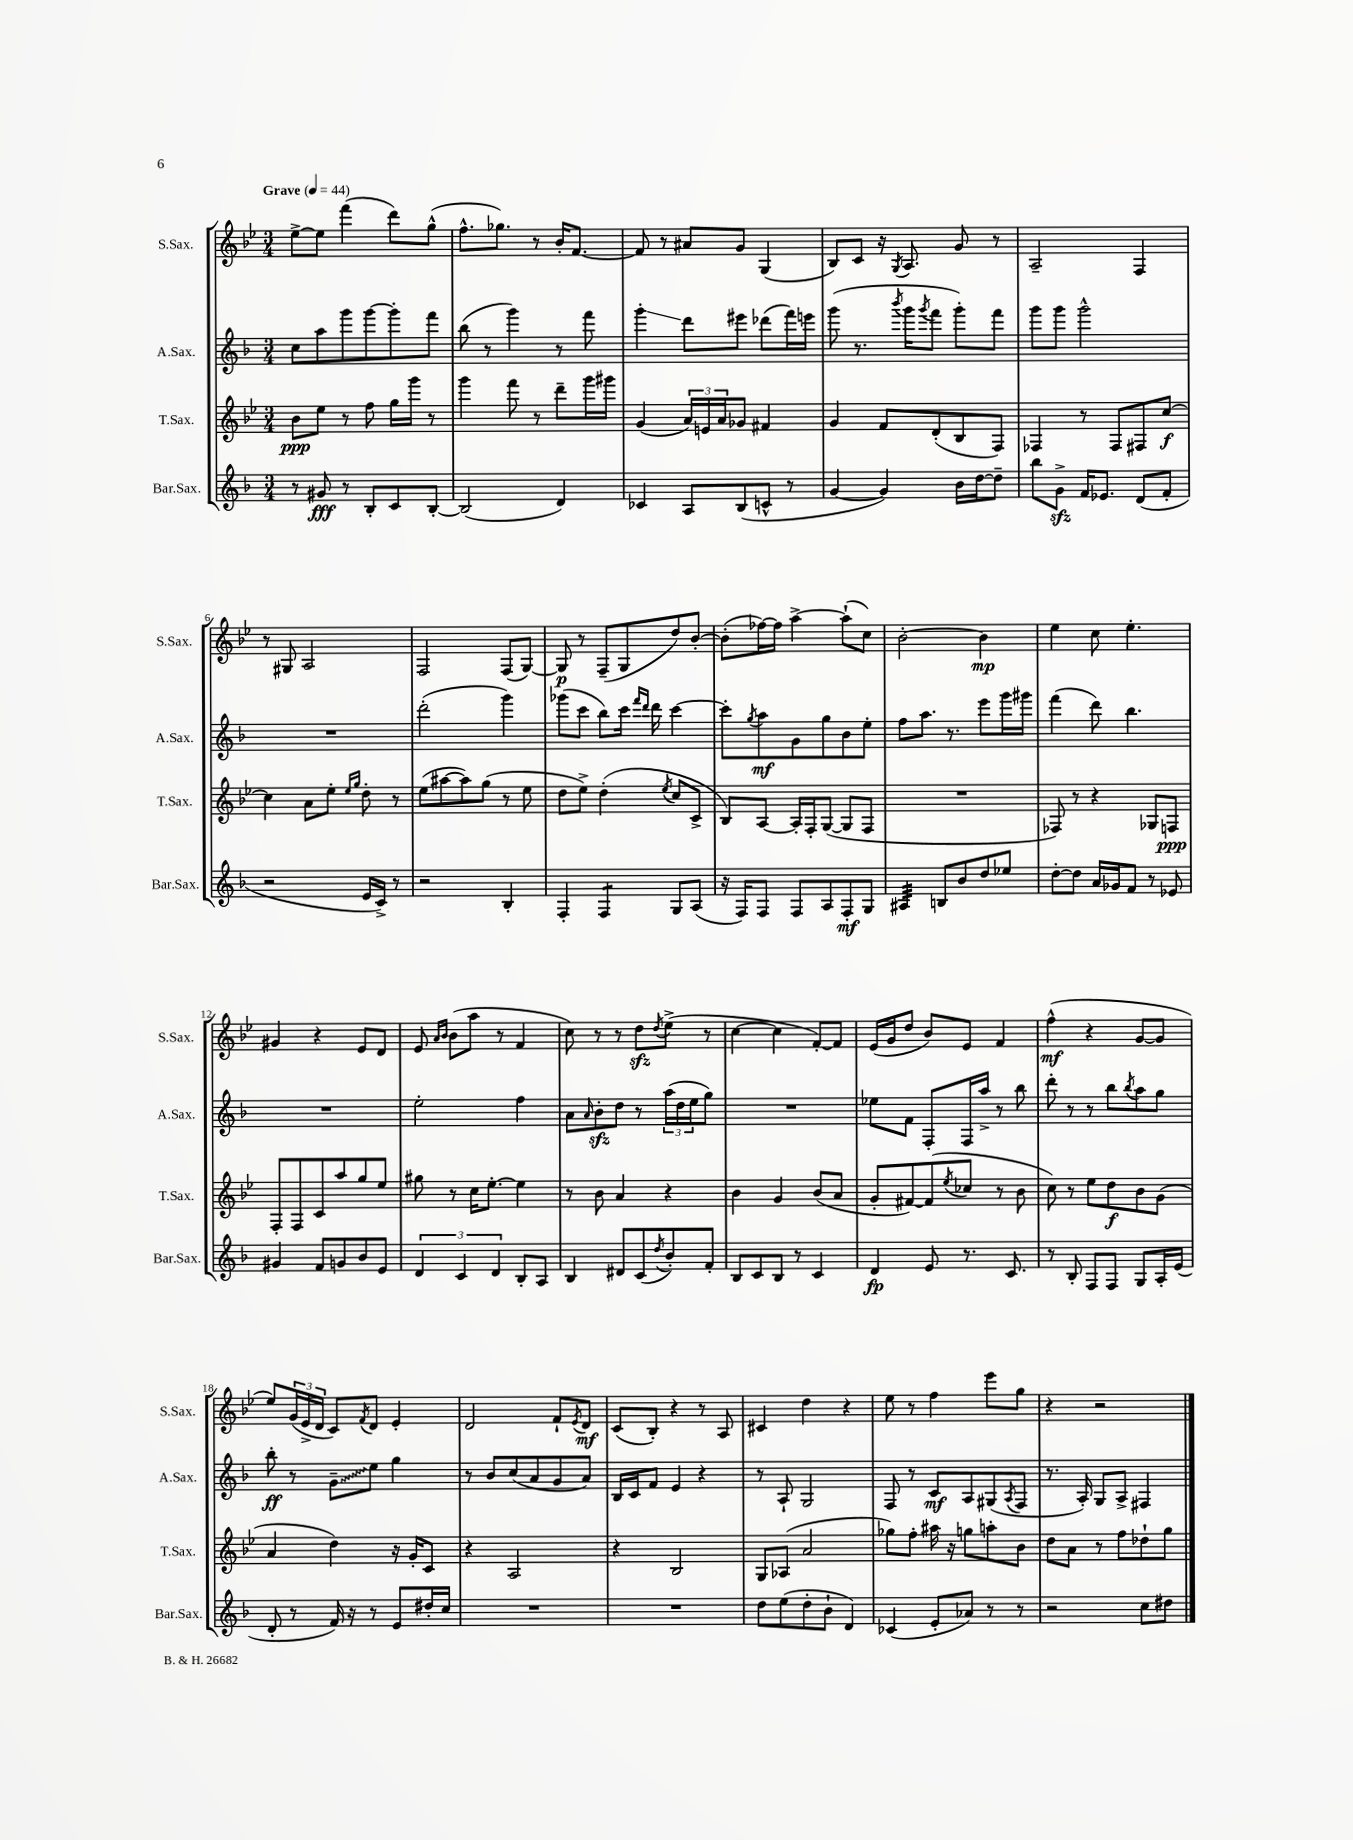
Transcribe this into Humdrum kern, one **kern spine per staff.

**kern	**kern	**kern	**kern
*staff4	*staff3	*staff2	*staff1
*clefG2	*clefG2	*clefG2	*clefG2
*k[b-]	*k[b-e-]	*k[b-]	*k[b-e-]
*M3/4	*M3/4	*M3/4	*M3/4
*MM44	*MM44	*MM44	*MM44
8r	8b-	8cc	[8ee-^
8g#	8ee-	8aa	8ee-]
8r	8r	8ggg	(4fff
8B-'	8ff	[8ggg	.
8c	16gg	8ggg']	8ddd)
.	16ggg	.	.
[8B-'	8r	8fff	(8gg^^
=	=	=	=
(2B-]	4ggg	(8bb-	8.ff^^
.	.	8r	.
.	.	.	8.gg-)
.	8fff	4ggg)	.
.	8r	.	8r
4d)	8ddd~	8r	16b-'
.	.	.	[8.f
.	16ggg	8fff	.
.	16ggg#	.	.
=	=	=	=
4c-	(4g	4ggg'	8f]
.	.	.	8r
8A	24a)	8ddd	8a#
.	24e	.	.
.	24a	.	.
(8B-	8g-	8eee#	8g
8c^^	4f#	(8ddd-	(4G
8r	.	16fff)	.
.	.	16eee	.
=	=	=	=
[4g	4g	(8ggg	8B-)
.	.	8.r	8c
4g])	8f	.	16r
.	.	8qbbb-	8qG
.	.	16ggg	8.A
.	.	8qggg	.
.	(8d'	8fff	.
16b-	8B-	8ggg')	8g
[16dd	.	.	.
8dd~]	8F)	8fff	8r
=	=	=	=
8bb-	4F-	8ggg	2A~
8g^	.	8ggg	.
16f	8r	2ggg^^	.
8.e-	.	.	.
.	8F-	.	.
(8d	8F#	.	4F
8f'	[8cc	.	.
=	=	=	=
2r	4cc]	2.r	8r
.	.	.	8G#
.	8a	.	2A
.	8ee-'	.	.
.	16qqee-	.	.
.	16qqgg	.	.
16e	8dd'	.	.
16c^)	.	.	.
8r	8r	.	.
=	=	=	=
2r	(8ee-	(2ddd'	2F
.	[8aa#	.	.
.	8aa#])	.	.
.	(8gg	.	.
4B-'	8r	4ggg)	(8F
.	8ee-	.	[8G)
=	=	=	=
4F'	8dd	(8ggg-	8G]
.	8ee-^)	8ccc	8r
4F	(4dd'	8bb-)	(8F~
.	.	16ccc	8G
.	.	16qqfff	.
.	.	16qqddd	.
.	.	16ddd	.
.	8qee-	.	.
8G	8cc	[4ccc	8dd)
(8A	8c^	.	[8b-'
=	=	=	=
16r	8B-)	8ccc']	(8b-']
16F)	.	.	.
.	.	8qgg	.
8F	[8A	8aa	[16ff-)
.	.	.	16ff-]
8F	16A']	8g	[4aa^
.	16F'	.	.
8A	([8G	8gg	.
8F'	8G]	8b-	(8aa`]
8G	8F	8ee'	8cc)
=	=	=	=
4A#	2.r	8ff	[2b-'
.	.	8.aa	.
8B	.	.	.
.	.	8.r	.
8b-	.	.	.
8dd	.	8eee	4b-]
8ee-	.	16ggg	.
.	.	16ggg#	.
=	=	=	=
[8dd'	8F-)	(4fff	4ee-
8dd]	8r	.	.
16a	4r	8ddd)	8cc
16g-	.	.	.
8f	.	4.bb-	4.ee-'
8r	8G-	.	.
8e-	8F	.	.
=	=	=	=
4g#	8F'	2.r	4g#
.	8F	.	.
8f	8c	.	4r
8g	8aa	.	.
8b-	8gg	.	8e-
8e	8ee-	.	8d
=	=	=	=
6d	8gg#	2ee'	8e-
.	.	.	16qqa
.	.	.	16qqb-
.	8r	.	(8b-
6c	.	.	.
.	16cc	.	8aa
.	[8.ee-'	.	.
6d	.	.	.
.	.	.	8r
8B-'	4ee-]	4ff	4f
8A	.	.	.
=	=	=	=
4B-	8r	8a	8cc)
.	.	16qqa	.
.	8b-	8b-'	8r
8d#	4a	8dd	8r
(8c	.	8r	8dd
8qdd	.	.	8qdd
8b-')	4r	(24aa	(8ee-^
.	.	24dd	.
.	.	24ee	.
8f'	.	8gg)	8r
=	=	=	=
8B-	4b-	2.r	[4cc
8c	.	.	.
8B-	4g	.	4cc]
8r	.	.	.
4c	(8b-	.	[8f')
.	8a	.	8f]
=	=	=	=
4d	8g'	8ee-	(16e-
.	.	.	16g
.	[8f#)	8f	8dd
8e	(8f#]	8F'	8b-)
.	8qee-	.	.
8.r	8cc-	16F	8e-
.	.	16aa^	.
.	8r	8r	4f
8.c	.	.	.
.	8b-	8bb-	.
=	=	=	=
8r	8cc)	8ddd'	(4ff^^
8B-'	8r	8r	.
8F	8ee-	8r	4r
8F	8dd	8bb-	.
.	.	8qbb-	.
8G	8b-	8aa	[8g
16A'	(8g	8gg	8g]
(16e	.	.	.
=	=	=	=
8d'	4a	8bb-'	8ee-)
8r	.	8r	(24g
.	.	.	24e-^
.	.	.	24d
16f)	4dd)	8g~	8c)
16r	.	.	.
.	.	.	8qf
8r	.	8ee	8d
8e	16r	4gg	4e-'
.	16g'	.	.
16dd#'	8c	.	.
16cc	.	.	.
=	=	=	=
2.r	4r	8r	2d
.	.	8b-	.
.	2A	(8cc	.
.	.	8a	.
.	.	8g	8f`
.	.	.	8qe-
.	.	8a)	8d
=	=	=	=
2.r	4r	16B-	(8c
.	.	16c	.
.	.	8f	8B-')
.	2B-	4e	4r
.	.	4r	8r
.	.	.	8A
=	=	=	=
8dd	8G	8r	4c#
(8ee	(8A-	8A`	.
8dd'	2a	2G	4dd
8b-`	.	.	.
4d)	.	.	4r
=	=	=	=
(4c-	8gg-)	8F	8ee-
.	8ff'	8r	8r
8e'	16aa#	8c	4ff
.	16r	.	.
8a-)	8gg	8A	.
8r	8aa'	(8G#	8eee-
.	.	8qA	.
8r	8b-	8F	8gg
=	=	=	=
2r	8dd	8.r	4r
.	8a	.	.
.	.	16A')	.
.	8r	8G	2r
.	8ff	8A^	.
8cc	8dd-`	4F#	.
8dd#	8gg	.	.
==	==	==	==
*-	*-	*-	*-
